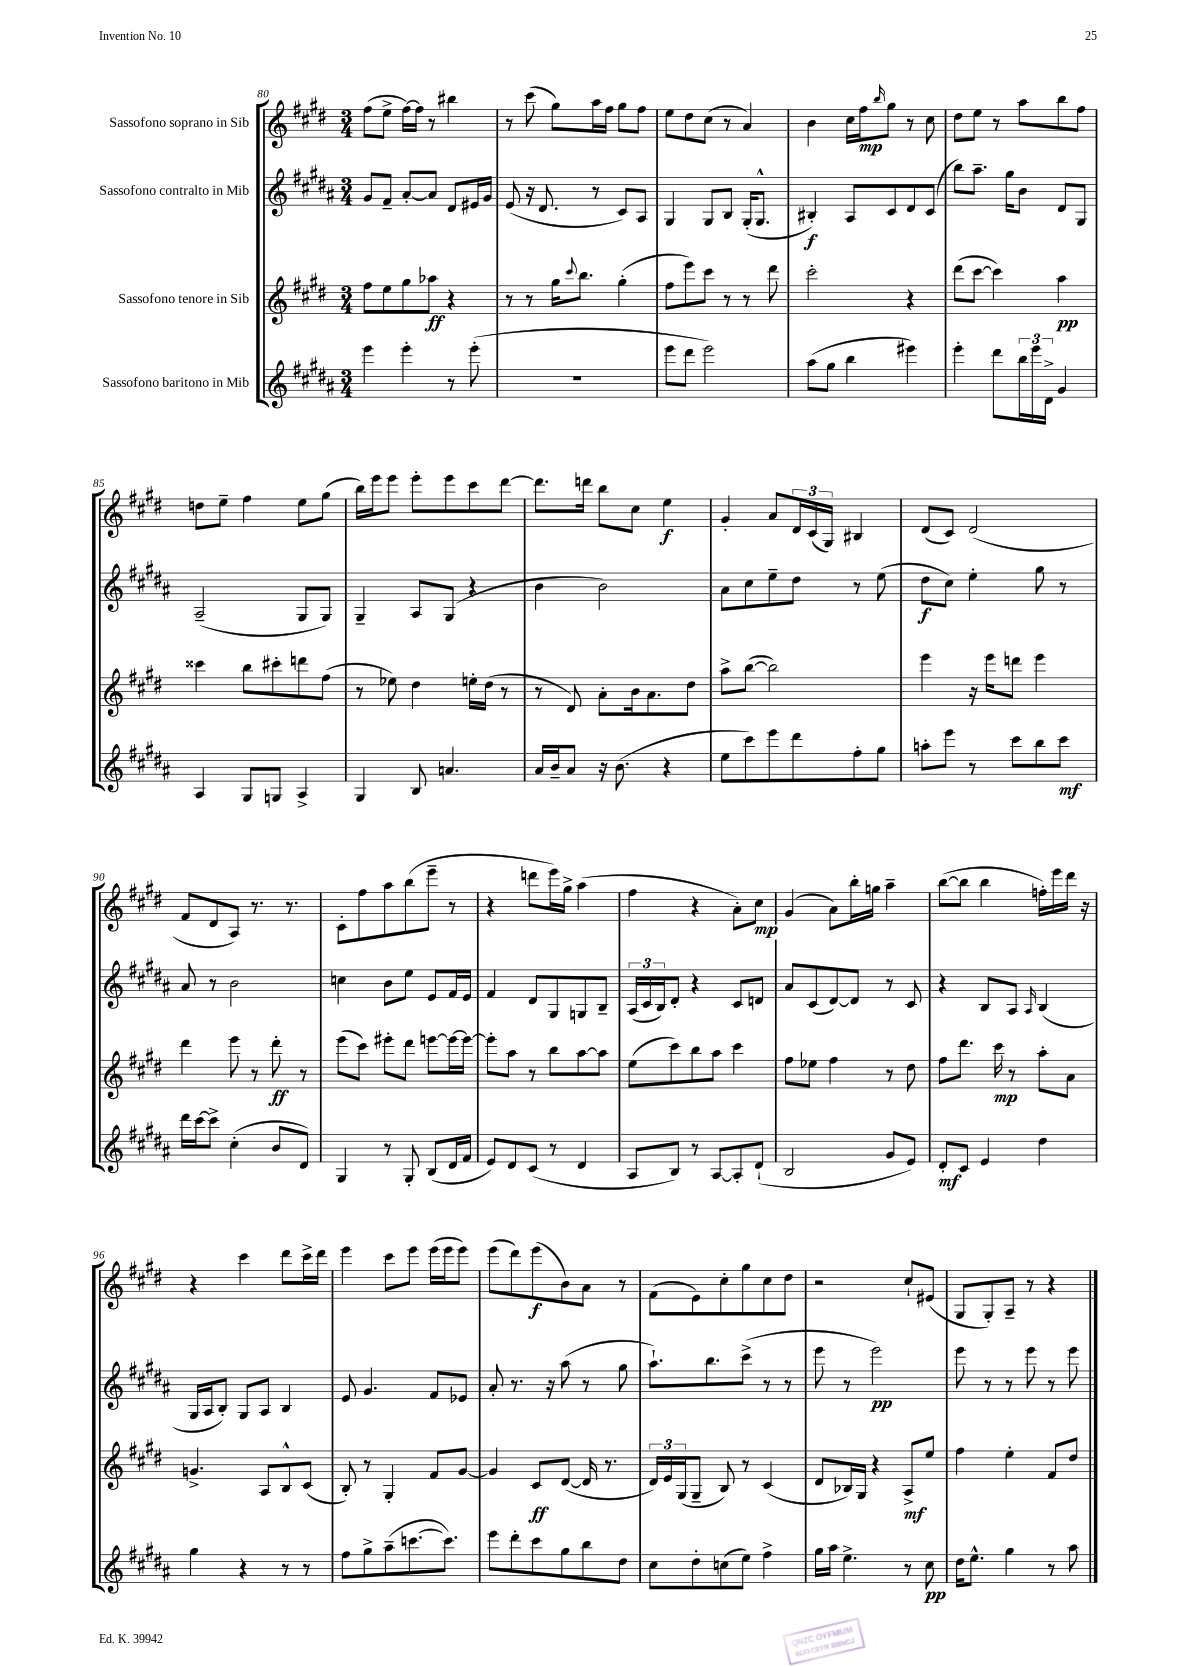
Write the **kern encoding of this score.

**kern	**dynam	**kern	**dynam	**kern	**dynam	**kern	**dynam
*part4	*part4	*part3	*part3	*part2	*part2	*part1	*part1
*staff4	*staff4	*staff3	*staff3	*staff2	*staff2	*staff1	*staff1
*I"Sassofono baritono in Mib	*	*I"Sassofono tenore in Sib	*	*I"Sassofono contralto in Mib	*	*I"Sassofono soprano in Sib	*
*clefG2	*	*clefG2	*	*clefG2	*	*clefG2	*
*k[f#c#g#d#a#]	*	*k[f#c#g#d#]	*	*k[f#c#g#d#a#]	*	*k[f#c#g#d#]	*
*M3/4	*	*M3/4	*	*M3/4	*	*M3/4	*
=80	=80	=80	=80	=80	=80	=80	=80
4eee\	.	8ff#\L	.	8g#/L	.	(8ff#\L	.
.	.	8ee\	.	8f#~/J	.	8ee^\J	.
4eee'\	.	8gg#\	.	[8a#'/L	.	[16ff#\LL)	.
.	.	.	.	.	.	16ff#\JJ]	.
.	.	8aa-X\J	ff	8a#/J]	.	8r	.
8r	.	4r	.	8d#/L	.	4bb#X\	.
(8eee'\	.	.	.	16e#X/L	.	.	.
.	.	.	.	16g#/JJ	.	.	.
=81	=81	=81	=81	=81	=81	=81	=81
2.r	.	8r	.	(8e/	.	8r	.
.	.	8r	.	16r	.	(8ccc#\	.
.	.	.	.	8.d#/	.	.	.
.	.	16gg#\KL	.	.	.	8gg#\L)	.
.	.	8qqccc#/	.	.	.	.	.
.	.	8.bb\J	.	.	.	.	.
.	.	.	.	8r	.	16aa\L	.
.	.	.	.	.	.	16ff#\JJ	.
.	.	(4gg#'\	.	8c#/L)	.	8gg#\L	.
.	.	.	.	8A#/J	.	8ff#\J	.
=82	=82	=82	=82	=82	=82	=82	=82
8eee\L	.	8ff#\L	.	4G#/	.	8ee\L	.
8ddd#\J	.	8eee\)	.	.	.	8dd#\	.
2eee\)	.	8ccc#\J	.	8G#/L	.	(8cc#\J	.
.	.	8r	.	8B/J	.	8r	.
.	.	8r	.	(16G#'/KL	.	4a/)	.
.	.	.	.	8.G#^^/J	.	.	.
.	.	8ddd#\	.	.	.	.	.
=83	=83	=83	=83	=83	=83	=83	=83
(8aa#\L	.	2ccc#'\	.	4B#X'/)	f	4b\	.
8gg#\J	.	.	.	.	.	.	.
4bb\	.	.	.	8A#/L	.	16cc#\LL	.
.	.	.	.	.	.	16ff#\J	mp
.	.	.	.	.	.	16qqbb/	.
.	.	.	.	8c#/	.	8gg#\J	.
4eee#X\)	.	4r	.	8d#/	.	8r	.
.	.	.	.	(8c#/J	.	8cc#\	.
=84	=84	=84	=84	=84	=84	=84	=84
4eee'\	.	(8ddd#\L	.	8bb\L)	.	8dd#\L	.
.	.	[8ccc#\J	.	8.aa#~\J	.	8ee\J	.
8ddd#\L	.	4ccc#\])	.	.	.	8r	.
.	.	.	.	16gg#\KL	.	.	.
24bb\L	.	.	.	8b\J	.	8aa\L	.
24eee\	.	.	.	.	.	.	.
24d#^\JJ	.	.	.	.	.	.	.
4g#/	.	4aa\	pp	8d#/L	.	8bb\	.
.	.	.	.	8G#/J	.	8ff#\J	.
!!LO:LB:g=z
=85	=85	=85	=85	=85	=85	=85	=85
4A#/	.	4ccc##X\	.	(2A#~/	.	8ddn\L	.
.	.	.	.	.	.	8ee~\J	.
8G#/L	.	8bb\L	.	.	.	4ff#\	.
8Gn/J	.	8ccc#X'\	.	.	.	.	.
4A#^/	.	8dddn\	.	8G#/L	.	8ee\L	.
.	.	(8ff#\J	.	8G#/J)	.	(8gg#\J	.
=86	=86	=86	=86	=86	=86	=86	=86
4G#/	.	8r	.	4G#~/	.	16bb\LL)	.
.	.	.	.	.	.	16eee\J	.
.	.	8ee-X\)	.	.	.	8eee\J	.
8B/	.	4dd#\	.	8A#/L	.	8eee'\L	.
4.an/	.	.	.	(8G#/J	.	8eee\	.
.	.	16een'\LL	.	4r	.	8ccc#\	.
.	.	(16dd#\JJ	.	.	.	.	.
.	.	8r	.	.	.	[8ddd#\J	.
=87	=87	=87	=87	=87	=87	=87	=87
16a#/LL	.	8r	.	4b\	.	8.ddd#\L]	.
16b~/J	.	.	.	.	.	.	.
8a#/J	.	8d#/)	.	.	.	.	.
.	.	.	.	.	.	16dddn\Jk	.
16r	.	8a'\L	.	2b\)	.	8bb\L	.
(8.b\	.	.	.	.	.	.	.
.	.	16b\k	.	.	.	8cc#\J	.
.	.	8.a\	.	.	.	.	.
4r	.	.	.	.	.	4ee\	f
.	.	8dd#\J	.	.	.	.	.
=88	=88	=88	=88	=88	=88	=88	=88
8ee\L	.	8aa^\L	.	8a#\L	.	4g#'/	.
8ccc#\)	.	([8bb\J	.	8cc#\	.	.	.
8eee\	.	2bb\])	.	8ee~\	.	8a/L	.
8ddd#\	.	.	.	8dd#\J	.	24d#/L	.
.	.	.	.	.	.	(24c#/	.
.	.	.	.	.	.	24G#/JJ)	.
8ff#'\	.	.	.	8r	.	4B#X/	.
8gg#\J	.	.	.	(8ee\	.	.	.
=89	=89	=89	=89	=89	=89	=89	=89
8aan'\L	.	4eee\	.	8dd#\L	f	(8d#/L	.
8eee\J	.	.	.	8cc#\J)	.	8c#/J)	.
8r	.	16r	.	4ee'\	.	(2d#/	.
.	.	16eee\KL	.	.	.	.	.
8ccc#\L	.	8dddn\J	.	.	.	.	.
8bb\	.	4eee\	.	8gg#\	.	.	.
8ccc#\J	mf	.	.	8r	.	.	.
!!LO:LB:g=z
=90	=90	=90	=90	=90	=90	=90	=90
16ddd#\LL	.	4ddd#\	.	8a#/	.	8f#/L	.
[16ccc#\J	.	.	.	.	.	.	.
8ccc#^\J]	.	.	.	8r	.	8d#/	.
(4cc#'\	.	8eee\	.	2b\	.	8A/J)	.
.	.	8r	.	.	.	8.r	.
8b/L	.	8ddd#'\	ff	.	.	.	.
.	.	.	.	.	.	8.r	.
8d#/J)	.	8r	.	.	.	.	.
=91	=91	=91	=91	=91	=91	=91	=91
4G#/	.	(8eee\L	.	4ccn\	.	8c#'\L	.
.	.	8ccc#\J)	.	.	.	8ff#\	.
8r	.	8eee#X'\L	.	8b\L	.	8aa\	.
8G#'/	.	8ddd#\J	.	8ee\J	.	(8bb\	.
(8B/L	.	[8eeen\L	.	8e/L	.	8eee~\J	.
16d#/L	.	16eee\L_	.	16f#/L	.	8r	.
16f#/JJ	.	16eee\JJ_	.	16e/JJ	.	.	.
=92	=92	=92	=92	=92	=92	=92	=92
8e/L)	.	8eee'\L]	.	4f#/	.	4r	.
8d#/	.	8aa\J	.	.	.	.	.
(8c#/J	.	8r	.	8d#/L	.	8dddn\L	.
8r	.	8bb\L	.	8G#/	.	16eee\L)	.
.	.	.	.	.	.	16gg#^\JJ	.
4d#/	.	[8aa\	.	8Gn/	.	(4aa\	.
.	.	8aa\J]	.	8B~/J	.	.	.
=93	=93	=93	=93	=93	=93	=93	=93
8A#/L	.	(8ee\L	.	(24A#/LL	.	4ff#\	.
.	.	.	.	24c#/	.	.	.
.	.	.	.	24B/J)	.	.	.
8B/J)	.	8ccc#\)	.	8d#'/J	.	.	.
8r	.	8bb\	.	4r	.	4r	.
[8A#/L	.	8aa\J	.	.	.	.	.
8A#'/]	.	4ccc#\	.	8c#/L	.	8a'\L)	.
(8d#`/J	.	.	.	8dn/J	.	8cc#\J	mp
=94	=94	=94	=94	=94	=94	=94	=94
2B/	.	8ff#\L	.	8a#/L	.	(4g#/	.
.	.	8ee-X\J	.	(8c#/	.	.	.
.	.	4ff#\	.	[8d#/)	.	8a\L)	.
.	.	.	.	8d#/J]	.	16bb'\L	.
.	.	.	.	.	.	16ggn\JJ	.
8g#/L	.	8r	.	8r	.	4aa~\	.
8e/J)	.	8dd#\	.	8c#/	.	.	.
=95	=95	=95	=95	=95	=95	=95	=95
8d#'/L	mf	8ff#\L	.	4r	.	([8bb\L	.
8c#/J	.	8.ddd#\J	.	.	.	8bb\J]	.
4e/	.	.	.	8B/L	.	4bb\	.
.	.	16ccc#\	mp	.	.	.	.
.	.	8r	.	8A#/J	.	.	.
.	.	.	.	16qqA#/	.	.	.
4dd#\	.	8aa'\L	.	(4B/	.	16ffn'\LL)	.
.	.	.	.	.	.	16eee\	.
.	.	8a\J	.	.	.	16ddd#\JJ	.
.	.	.	.	.	.	16r	.
!!LO:LB:g=z
=96	=96	=96	=96	=96	=96	=96	=96
4gg#\	.	4.gn^/	.	16G#/LL	.	4r	.
.	.	.	.	16A#/J	.	.	.
.	.	.	.	8B'/J)	.	.	.
4r	.	.	.	8G#/L	.	4ccc#\	.
.	.	8A/L	.	8A#/J	.	.	.
8r	.	8B^^/	.	4B/	.	8ddd#\L	.
8r	.	(8c#/J	.	.	.	16ccc#^\L	.
.	.	.	.	.	.	16ddd#\JJ	.
=97	=97	=97	=97	=97	=97	=97	=97
8ff#\L	.	8B'/)	.	8e/	.	4eee\	.
8gg#^\	.	8r	.	4.g#/	.	.	.
(8aa#~\	.	4G#'/	.	.	.	8ccc#\L	.
[8.cccn\	.	.	.	.	.	8eee\J	.
.	.	8f#/L	.	8f#/L	.	(16eee\LL	.
8.ccc\J])	.	.	.	.	.	16eee\J	.
.	.	[8g#/J	.	8e-X/J	.	8eee\J)	.
=98	=98	=98	=98	=98	=98	=98	=98
8eee\L	.	4g#/]	.	8a#'/	.	(8eee\L	.
8ddd#'\	.	.	.	8.r	.	8ddd#\)	.
8ccc#\	.	8c#/L	ff	.	.	(8eee\	f
.	.	.	.	16r	.	.	.
8gg#\	.	([8d#/J	.	(8aa#\	.	8b\)	.
8bb\	.	16d#/]	.	8r	.	8a\J	.
.	.	8.r	.	.	.	.	.
8dd#\J	.	.	.	8gg#\	.	8r	.
=99	=99	=99	=99	=99	=99	=99	=99
8cc#\L	.	24d#/LL)	.	8.aa#`\L)	.	(8f#\L	.
.	.	24e/	.	.	.	.	.
.	.	(24G#/J	.	.	.	.	.
8dd#'\	.	8G#~/J	.	.	.	8e\)	.
.	.	.	.	8.bb\	.	.	.
(8ccn\	.	8B/)	.	.	.	8cc#'\	.
8ee\J)	.	8r	.	(8ccc#^\J	.	8gg#\	.
4ff#^\	.	(4c#/	.	8r	.	8cc#\	.
.	.	.	.	8r	.	8dd#\J	.
=100	=100	=100	=100	=100	=100	=100	=100
16gg#\LL	.	8d#/L	.	8eee\	.	2r	.
16aa#\JJ	.	.	.	.	.	.	.
4.ee^\	.	16B-X/L)	.	8r	.	.	.
.	.	16G#/JJ	.	.	.	.	.
.	.	4r	.	2eee\)	pp	.	.
8r	.	8A^/L	mf	.	.	8cc#`/L	.
8cc#\	pp	8ee/J	.	.	.	(8e#X/J	.
=101	=101	=101	=101	=101	=101	=101	=101
16dd#\KL	.	4ff#\	.	8eee\	.	8G#/L	.
8.ee^^\J	.	.	.	.	.	.	.
.	.	.	.	8r	.	8G#'/)	.
4gg#\	.	4ee'\	.	8r	.	8A~/J	.
.	.	.	.	8eee\	.	8r	.
8r	.	8f#/L	.	8r	.	4r	.
8aa#\	.	8dd#/J	.	8eee\	.	.	.
==	==	==	==	==	==	==	==
*-	*-	*-	*-	*-	*-	*-	*-
